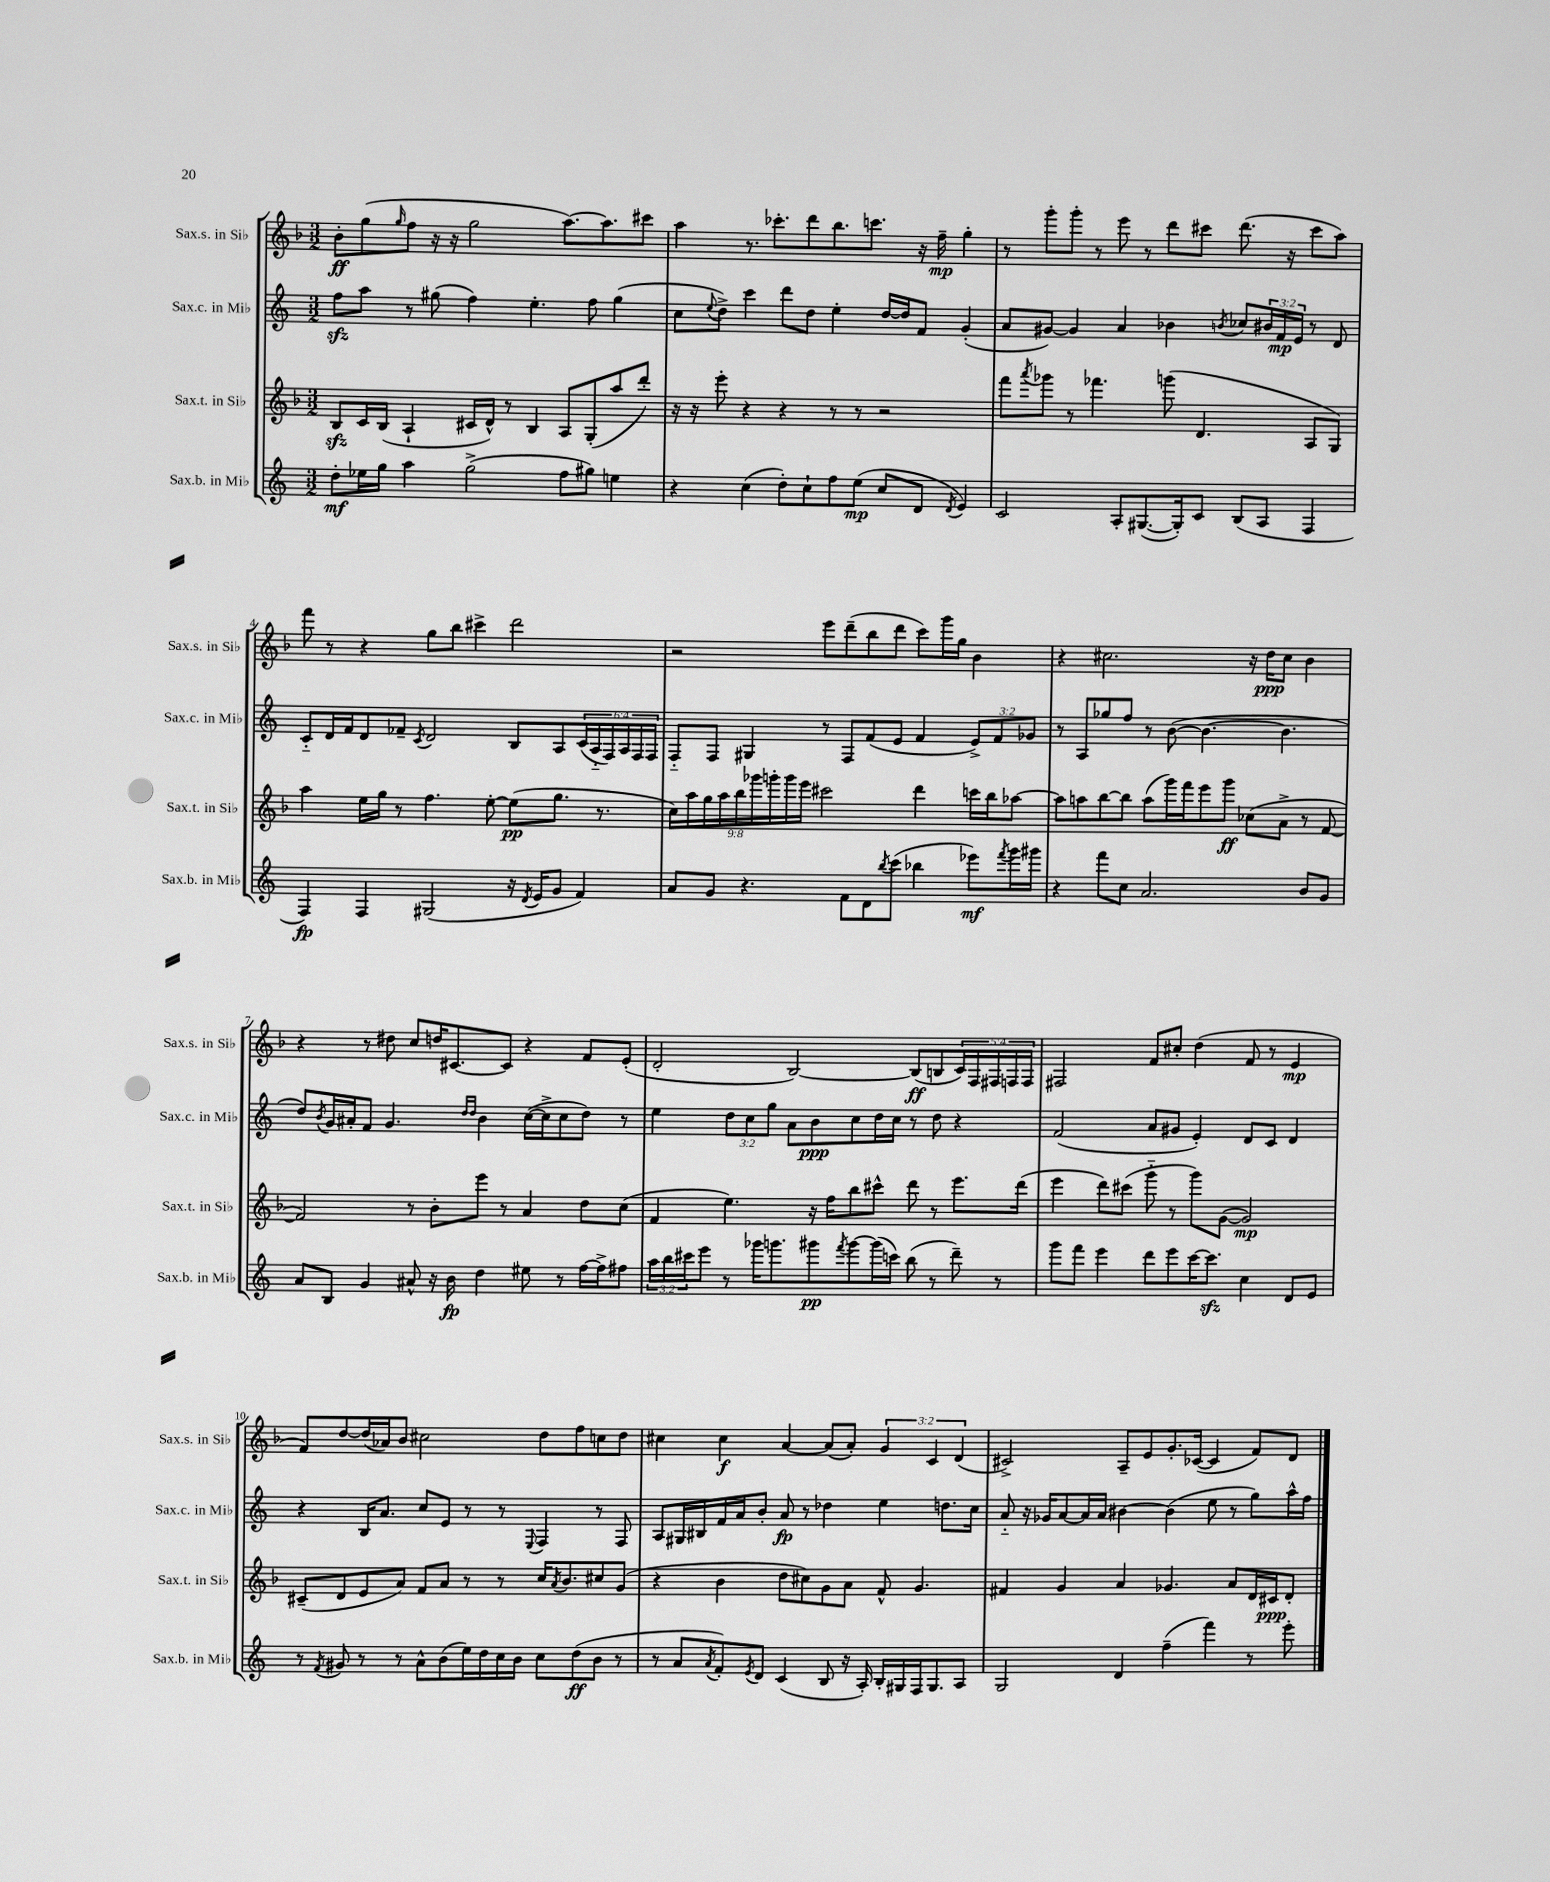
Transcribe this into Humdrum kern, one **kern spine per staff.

**kern	**dynam	**kern	**dynam	**kern	**dynam	**kern	**dynam
*part4	*part4	*part3	*part3	*part2	*part2	*part1	*part1
*staff4	*staff4	*staff3	*staff3	*staff2	*staff2	*staff1	*staff1
*I"Sax.b. in Mi♭	*	*I"Sax.t. in Si♭	*	*I"Sax.c. in Mi♭	*	*I"Sax.s. in Si♭	*
*I'Sax.b. in Mi♭	*	*I'Sax.t. in Si♭	*	*I'Sax.c. in Mi♭	*	*I'Sax.s. in Si♭	*
*clefG2	*	*clefG2	*	*clefG2	*	*clefG2	*
*k[]	*	*k[b-]	*	*k[]	*	*k[b-]	*
*M3/2	*	*M3/2	*	*M3/2	*	*M3/2	*
=1	=1	=1	=1	=1	=1	=1	=1
8dd'\L	mf	8B-zz/L	.	8ffzz\L	.	8b-'\L	ff
16ee-X\L	.	16c/L	.	8aa\J	.	(8gg\	.
16gg\JJ	.	(16B-/JJ	.	.	.	.	.
.	.	.	.	.	.	16qqgg/	.
4aa\	.	4A`/	.	8r	.	8ff\J	.
.	.	.	.	(8gg#X\	.	16r	.
.	.	.	.	.	.	16r	.
(2gg^\	.	16c#X/LL	.	4ff\)	.	2gg\	.
.	.	16d^^/JJ)	.	.	.	.	.
.	.	8r	.	.	.	.	.
.	.	4B-/	.	4.ee'\	.	.	.
8ff\L	.	8A/L	.	.	.	[8.aa\L)	.
8gg#X\J)	.	(8G'/	.	8ff\	.	.	.
.	.	.	.	.	.	8.aa\]	.
4een\	.	8aa/	.	(4gg#\	.	.	.
.	.	8ddd'/J)	.	.	.	8ccc#X\J	.
=2	=2	=2	=2	=2	=2	=2	=2
4r	.	16r	.	8cc\L	.	4aa\	.
.	.	16r	.	.	.	.	.
.	.	.	.	8qqee/	.	.	.
.	.	8eee'\	.	8dd^\J)	.	.	.
(4cc\	.	4r	.	4ccc\	.	8.r	.
.	.	.	.	.	.	8.ccc-X'\L	.
8dd'\L)	.	4r	.	8ddd\L	.	.	.
8cc`\	.	.	.	8dd\J	.	8ddd\	.
8ff\	.	8r	.	4ee'\	.	8.bb-\	.
(8ee\J	mp	8r	.	.	.	.	.
.	.	.	.	.	.	8.cccn\J	.
8cc/L	.	2r	.	[16dd/LL	.	.	.
.	.	.	.	16dd/J]	.	.	.
8d/J	.	.	.	8f/J	.	16r	.
.	.	.	.	.	.	16ff~\	mp
8qd/	.	.	.	.	.	.	.
4e/)	.	.	.	(4g'/	.	4gg'\	.
=3	=3	=3	=3	=3	=3	=3	=3
2c/	.	8fff\L	.	8a/L	.	8r	.
.	.	8qaaa/	.	.	.	.	.
.	.	8ggg-X\J	.	[8g#X/J)	.	8ggg'\L	.
.	.	8r	.	4g#/]	.	8ggg'\J	.
.	.	4.fff-X\	.	.	.	8r	.
8A'/L	.	.	.	4a/	.	8eee\	.
([8.G#X/	.	.	.	.	.	8r	.
.	.	(8gggn\	.	4b-X\	.	8ddd\L	.
16G#'/k])	.	.	.	.	.	.	.
8c/J	.	4.d/	.	.	.	8ccc#X\J	.
.	.	.	.	8qbn/	.	.	.
(8B/L	.	.	.	8cc-X/L	.	(8.ddd\	.
8A/J	.	.	.	24b#X/L	.	.	.
.	.	.	.	24f/	mp	.	.
.	.	.	.	.	.	16r	.
.	.	.	.	24e/JJ	.	.	.
4F/	.	8A/L	.	8r	.	8ccc#\L	.
.	.	8G/J)	.	8d/	.	8aa\J)	.
!!LO:LB:g=z
=4	=4	=4	=4	=4	=4	=4	=4
4F/)	fp	4aa\	.	8c/L	.	8fff\	.
.	.	.	.	16d/L	.	8r	.
.	.	.	.	16f/J	.	.	.
4F/	.	16ee\LL	.	8d/	.	4r	.
.	.	16gg\JJ	.	.	.	.	.
.	.	8r	.	8f-X~/J	.	.	.
.	.	.	.	8qc/	.	.	.
(2G#X/	.	4.ff\	.	2d/	.	8gg\L	.
.	.	.	.	.	.	8bb-\J	.
.	.	.	.	.	.	4ccc#X^\	.
.	.	[8ee'\	.	.	.	.	.
16r	.	(8ee\L]	pp	8B/L	.	2ddd\	.
8qd/	.	.	.	.	.	.	.
16e/KL	.	.	.	.	.	.	.
8g/J	.	8.gg\J	.	8A/	.	.	.
4f/)	.	.	.	(24c/L	.	.	.
.	.	.	.	24A/	.	.	.
.	.	8.r	.	.	.	.	.
.	.	.	.	24F/)	.	.	.
.	.	.	.	24A/	.	.	.
.	.	.	.	24F/	.	.	.
.	.	.	.	24F/JJ	.	.	.
=5	=5	=5	=5	=5	=5	=5	=5
8a/L	.	18cc\LL)	.	8F/L	.	2r	.
.	.	18aa\	.	.	.	.	.
.	.	18gg\	.	.	.	.	.
8g/J	.	.	.	8F/J	.	.	.
.	.	18aa\	.	.	.	.	.
.	.	18bb-\	.	.	.	.	.
4.r	.	.	.	4G#X/	.	.	.
.	.	18ggg-X\	.	.	.	.	.
.	.	18gggn'\	.	.	.	.	.
.	.	18ggg\	.	.	.	.	.
.	.	18eee\JJ	.	.	.	.	.
.	.	2ccc#X\	.	8r	.	8eee\L	.
8f\L	.	.	.	8F/L	.	(8ddd~\	.
8d\	.	.	.	(8f/	.	8bb-\	.
8qbb/	.	.	.	.	.	.	.
(8ccc\J	.	.	.	8e/J	.	8ddd\J	.
4bb-X\	.	4ddd\	.	4f/	.	8ccc\L)	.
.	.	.	.	.	.	16ggg\L	.
.	.	.	.	.	.	16gg\JJ	.
8eee-X\L)	mf	16cccn\LL	.	12e^/L)	.	4b-\	.
.	.	16bb-\J	.	.	.	.	.
.	.	.	.	12f/	.	.	.
8qfff/	.	.	.	.	.	.	.
16ggg\L	.	[8aa-X\J	.	.	.	.	.
.	.	.	.	12g-X/J	.	.	.
16ggg#X\JJ	.	.	.	.	.	.	.
=6	=6	=6	=6	=6	=6	=6	=6
4r	.	8aa-\L]	.	8r	.	4r	.
.	.	8aan\	.	8A/L	.	.	.
8fff\L	.	[8bb-\	.	8gg-X/	.	2.cc#X\	.
8cc\J	.	8bb-\J]	.	8ff/J	.	.	.
2.a/	.	(8aa\L	.	8r	.	.	.
.	.	16ggg\L)	.	([8b\	.	.	.
.	.	16fff\J	.	.	.	.	.
.	.	8eee\	.	4.b\_	.	.	.
.	.	8ggg\J	ff	.	.	.	.
.	.	(8cc-X\L	.	.	.	16r	.
.	.	.	.	.	.	16dd\KL	ppp
.	.	8a^\J	.	4.b\]	.	8cc#\J	.
8b/L	.	8r	.	.	.	4b-\	.
8g/J	.	[8f/	.	.	.	.	.
!!LO:LB:g=z
=7	=7	=7	=7	=7	=7	=7	=7
8a/L	.	2f/])	.	8dd/L)	.	4r	.
.	.	.	.	8qb/	.	.	.
8B/J	.	.	.	16g/L	.	.	.
.	.	.	.	16a#X'/J	.	.	.
4g/	.	.	.	8f/J	.	8r	.
.	.	.	.	4.g/	.	8dd#X\	.
8a#X^^/	.	8r	.	.	.	8cc/L	.
16r	.	8b-'\L	.	.	.	16ddn/K	.
16b\	fp	.	.	.	.	[8.c#X/	.
.	.	.	.	16qqdd/LL	.	.	.
.	.	.	.	16qqdd/JJ	.	.	.
4dd\	.	8eee\J	.	4b\	.	.	.
.	.	8r	.	.	.	8c#/J]	.
8ee#X\	.	4a/	.	([16cc\LL	.	4r	.
.	.	.	.	16cc^\J]	.	.	.
8r	.	.	.	8cc\	.	.	.
[16ff\LL	.	8dd\L	.	8dd\J)	.	8f/L	.
16ff^\J]	.	.	.	.	.	.	.
8ff#X\J	.	(8cc\J	.	8r	.	(8e'/J	.
=8	=8	=8	=8	=8	=8	=8	=8
24aa\LL	.	4f/	.	4ee\	.	2d'/	.
24bb\	.	.	.	.	.	.	.
24ccc#X\J	.	.	.	.	.	.	.
8eee\J	.	.	.	.	.	.	.
8r	.	4.ee\)	.	12dd\L	.	.	.
.	.	.	.	12cc\	.	.	.
16ggg-X\KL	.	.	.	.	.	.	.
.	.	.	.	12gg\J	.	.	.
8.gggn\	.	.	.	.	.	.	.
.	.	.	.	8a\L	.	[2B-/)	.
8ggg#X\	pp	16r	.	8b\	ppp	.	.
.	.	16ff\KL	.	.	.	.	.
8qfff/	.	.	.	.	.	.	.
[8ggg#\	.	8bb-\	.	8cc\	.	.	.
(16ggg#\L]	.	8ccc#X^^\J	.	16dd\L	.	.	.
16cccn\JJ)	.	.	.	16cc\JJ	.	.	.
(8bb\	.	8ddd\	.	8r	.	(8B-/L]	ff
8r	.	8r	.	8dd\	.	8Bn/	.
8ddd~\)	.	8.eee\L	.	4r	.	20c/L)	.
.	.	.	.	.	.	20F/	.
.	.	.	.	.	.	20F#X/	.
8r	.	.	.	.	.	.	.
.	.	.	.	.	.	20Fn/	.
.	.	(16ddd\Jk	.	.	.	.	.
.	.	.	.	.	.	20F/JJ	.
=9	=9	=9	=9	=9	=9	=9	=9
8ggg\L	.	4eee\	.	(2f/	.	2F#X/	.
8fff\J	.	.	.	.	.	.	.
4eee\	.	8ddd\L)	.	.	.	.	.
.	.	(8ccc#X\J	.	.	.	.	.
8ddd\L	.	8ggg\	.	8a/L	.	8f/L	.
8eee\	.	8r	.	8g#X/J	.	8cc#X'/J	.
[16ccc\K	.	8ggg\L)	.	4e'/)	.	(4dd\	.
8.ccczz\J]	.	.	.	.	.	.	.
.	.	([8g\J	.	.	.	.	.
4cc\	.	2g/])	mp	8d/L	.	8f/	.
.	.	.	.	8c/J	.	8r	.
8d/L	.	.	.	4d/	.	4e/	mp
8e/J	.	.	.	.	.	.	.
!!LO:LB:g=z
=10	=10	=10	=10	=10	=10	=10	=10
8r	.	(8c#X~/L	.	4r	.	8f/L)	.
8qf/	.	.	.	.	.	.	.
8g#X/	.	8d/	.	.	.	[8dd/	.
8r	.	8e/	.	16B/KL	.	(16dd/L]	.
.	.	.	.	8.a/J	.	16a-X/J)	.
8r	.	8a/J)	.	.	.	8b-/J	.
8a^^\L	.	8f/L	.	8cc/L	.	2cc#X\	.
(8b\	.	8a/J	.	8e/J	.	.	.
16ee\L)	.	8r	.	8r	.	.	.
16dd\	.	.	.	.	.	.	.
16cc\	.	8r	.	8r	.	.	.
16b\JJ	.	.	.	.	.	.	.
.	.	.	.	8qqE/	.	.	.
8cc\L	.	16cc/KL	.	4F/	.	8dd\L	.
.	.	8qa/	.	.	.	.	.
.	.	8.b-/	.	.	.	.	.
(8dd\	ff	.	.	.	.	8ff\	.
8b\J	.	8cc#X/	.	8r	.	8ccn\	.
8r	.	(8g/J	.	8F/	.	8dd\J	.
=11	=11	=11	=11	=11	=11	=11	=11
8r	.	4r	.	8A/L	.	4cc#X\	.
8a/L	.	.	.	16G#X/L	.	.	.
.	.	.	.	16B#X/	.	.	.
8qa/	.	.	.	.	.	.	.
8f'/)	.	4b-\	.	16f/	.	4cc#\	f
.	.	.	.	16a/J	.	.	.
8qe/	.	.	.	.	.	.	.
8d/J	.	.	.	8b'/J	.	.	.
(4c/	.	8dd\L	.	8a/	fp	[4a/	.
.	.	8cc#X\)	.	8r	.	.	.
8B/	.	8g\	.	4dd-X\	.	(8a/L]	.
16r	.	8a\J	.	.	.	8a'/J)	.
16A'/)	.	.	.	.	.	.	.
16B'/LL	.	8f^^/	.	4ee\	.	6g/	.
16G#X/	.	.	.	.	.	.	.
16F/J	.	4.g/	.	.	.	.	.
.	.	.	.	.	.	6c/	.
8.G#/	.	.	.	.	.	.	.
.	.	.	.	8.ddn\L	.	.	.
.	.	.	.	.	.	(6d/	.
8A/J	.	.	.	.	.	.	.
.	.	.	.	16cc\Jk	.	.	.
=12	=12	=12	=12	=12	=12	=12	=12
2G/	.	4f#X/	.	8a/	.	2c#X^/)	.
.	.	.	.	16r	.	.	.
.	.	.	.	16g-X/KL	.	.	.
.	.	4g/	.	[8a/	.	.	.
.	.	.	.	16a/L]	.	.	.
.	.	.	.	16a/JJ	.	.	.
4d/	.	4a/	.	[4b#X\	.	8A~/L	.
.	.	.	.	.	.	8e/	.
(4ff~\	.	4.g-X/	.	(4b#\]	.	8.g'/	.
.	.	.	.	.	.	([16c-X/Jk	.
4fff\)	.	.	.	8ee\	.	4c-/]	.
.	.	8a/L	.	8r	.	.	.
8r	.	16d/L	.	8gg\L)	.	8f/L)	.
.	.	16c#X/J	ppp	.	.	.	.
8eee'\	.	8d'/J	.	16aa^^\L	.	8d/J	.
.	.	.	.	16ff\JJ	.	.	.
==	==	==	==	==	==	==	==
*-	*-	*-	*-	*-	*-	*-	*-
